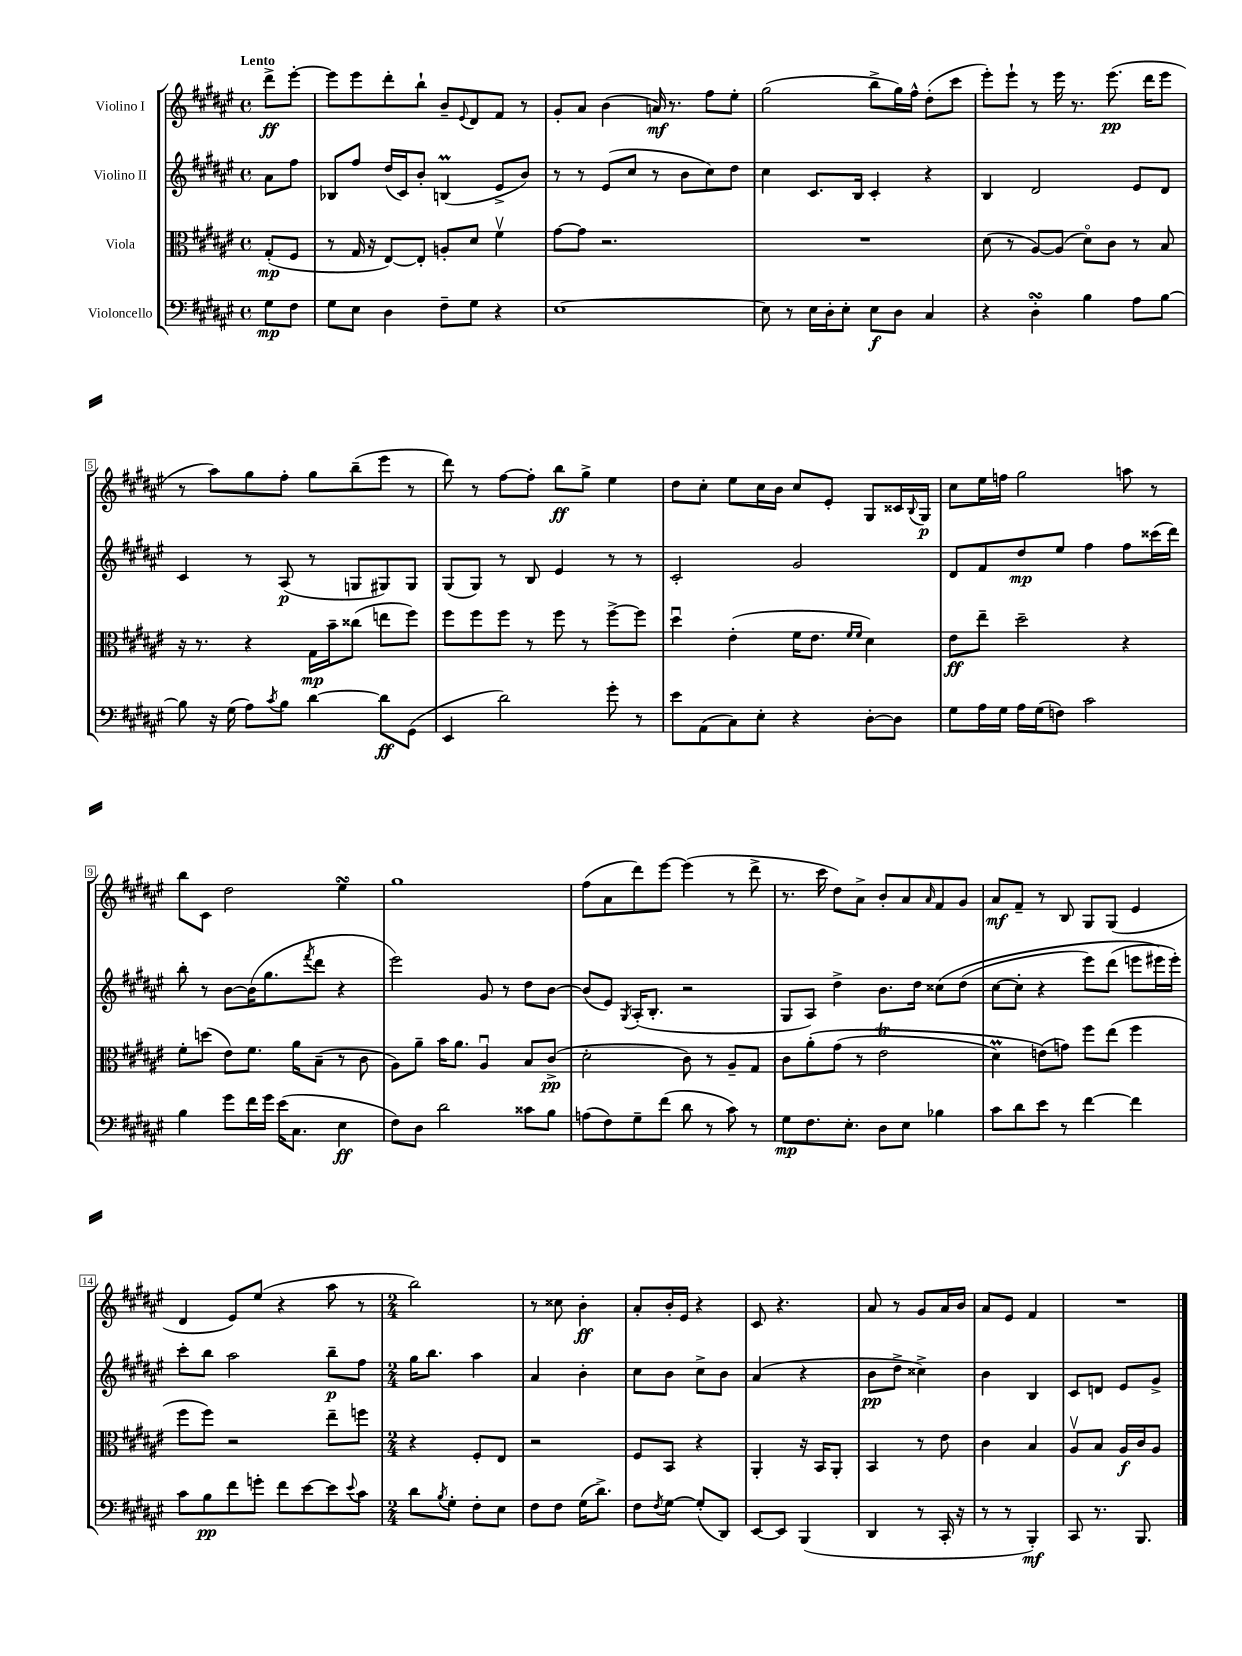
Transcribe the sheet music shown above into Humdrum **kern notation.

**kern	**kern	**kern	**kern
*staff4	*staff3	*staff2	*staff1
*clefF4	*clefC3	*clefG2	*clefG2
*k[f#c#g#d#a#e#]	*k[f#c#g#d#a#e#]	*k[f#c#g#d#a#e#]	*k[f#c#g#d#a#e#]
*M4/4	*M4/4	*M4/4	*M4/4
*met(c)	*met(c)	*met(c)	*met(c)
8G#	(8G#'	8a#	8ddd#^
8F#	8F#	8ff#	[8eee#'
=	=	=	=
8G#	8r	8B-	8eee#]
8E#	16G#	8ff#	8eee#
.	16r	.	.
4D#	[8E#)	(16dd#	8ddd#'
.	.	16c#)	.
.	8E#']	8b'	8bb`
8F#~	8A'	(4B	8b~
.	.	.	8qqe#
8G#	8d#	.	8d#
4r	4f#v	8e#^	8f#
.	.	8b)	8r
=	=	=	=
[1E#	[8g#	8r	8g#'
.	8g#]	8r	8a#
.	2.r	(8e#	(4b
.	.	8cc#	.
.	.	8r	16a)
.	.	.	8.r
.	.	8b	.
.	.	8cc#)	8ff#
.	.	8dd#	8ee#'
=	=	=	=
8E#]	1r	4cc#	(2gg#
8r	.	.	.
16E#	.	8.c#	.
16D#'	.	.	.
8E#'	.	.	.
.	.	16B	.
8E#	.	4c#'	8bb^
8D#	.	.	16gg#)
.	.	.	16ff#^^
4C#	.	4r	(8dd#'
.	.	.	8ccc#
=	=	=	=
4r	(8d#	4B	8eee#')
.	8r	.	8eee#`
4D#'	[8A#)	2d#	8r
.	(8A#]	.	16eee#
.	.	.	8.r
4B	8d#o)	.	.
.	8c#	.	(8.eee#
8A#	8r	8e#	.
.	.	.	16ddd#
[8B	8B	8d#	8eee#
=	=	=	=
8B]	16r	4c#	8r
.	8.r	.	.
16r	.	.	8aa#)
(16G#	.	.	.
8A#)	4r	8r	8gg#
8qc#	.	.	.
8B	.	(8A#	8ff#'
[4d#	16G#	8r	8gg#
.	16b~	.	.
.	(8cc##	8G	(8bb~
8d#]	8ee	8G#)	8eee#
(8GG#	8ff#)	8G#	8r
=	=	=	=
4EE#	8ff#	(8G#	8ddd#)
.	8ff#	8G#)	8r
2d#)	8ff#	8r	[8ff#
.	8r	8B	8ff#']
.	8ff#	4e#	8bb
.	8r	.	8gg#^
8g#'	[8ff#^	8r	4ee#
8r	8ff#]	8r	.
=	=	=	=
8e#	4dd#u	2c#'	8dd#
(8AA#	.	.	8cc#'
8C#)	(4e#'	.	8ee#
8E#'	.	.	16cc#
.	.	.	16b
4r	16f#	2g#	8cc#
.	8.e#	.	.
.	.	.	8e#'
.	16qqf#	.	.
.	16qqf#	.	.
[8D#'	4d#)	.	8G#
8D#]	.	.	16c##
.	.	.	8qqB
.	.	.	16G#
=	=	=	=
8G#	8e#	8d#	8cc#
16A#	8ee#~	8f#	16ee#
16G#	.	.	16ff
16A#	2dd#~	8dd#	2gg#
(16G#	.	.	.
8F)	.	8ee#	.
2c#	.	4ff#	.
.	4r	8ff#	8aa
.	.	(16ccc##	8r
.	.	16ddd#)	.
=	=	=	=
4B	8f#'	8bb'	8bb
.	(8dd	8r	8c#
8g#	8e#)	[8b	2dd#
16f#	8.f#	(16b]	.
16g#	.	8.gg#	.
(16e#	.	.	.
8.C#	16a#	.	.
.	.	8qfff#	.
.	(8B~	8ddd#	.
4E#	8r	4r	4ee#
.	8c#	.	.
=	=	=	=
8F#)	8A#)	2eee#)	1gg#
8D#	8a#~	.	.
2d#	16b	.	.
.	8.a#	.	.
.	4A#u	8g#	.
.	.	8r	.
8c##	8B	8dd#	.
8B	(8c#^	[8b	.
=	=	=	=
(8A	2d#'	(8b]	(8ff#
8F#)	.	8e#)	8a#
.	.	8qG#	.
8G#~	.	(16A#'	8ddd#)
.	.	8.B'	.
(8f#	.	.	[8eee#
8d#	8c#)	2r	(4eee#]
8r	8r	.	.
8c#)	8A#~	.	8r
8r	8G#	.	8ddd#^
=	=	=	=
8G#	8c#	8G#	8.r
8.F#	&(8a#'	8A#)	.
.	.	.	16ccc#
.	(8g#	4dd#^	8dd#)
8.E#'	.	.	.
.	8r	.	8a#^
8D#	2e#	8.b	8b'
8E#	.	.	8a#
.	.	16dd#	.
.	.	.	16qqa#
4B-	.	&(8cc##	8f#
.	.	(8dd#	8g#
=	=	=	=
8c#	4d#)	[8cc#	8a#
8d#	.	8cc#']	8f#~
8e#	(8e&)	4r	8r
8r	8g)	.	8B
[4f#	8ff#	8eee#)	8G#
.	(8ee#	(8ddd#	(8G#
4f#]	4ff#	8eee	4e#
.	.	16eee#&)	.
.	.	16eee#')	.
=	=	=	=
8c#	8ff#	8ccc#'	4d#
8B	8ff#)	8bb	.
8f#	2r	2aa#	8e#)
8g'	.	.	(8ee#
8f#	.	.	4r
[8e#	.	.	.
8e#]	8ee#~	8bb~	8aa#
8qqe#	.	.	.
8c#	8ff	8ff#	8r
=	=	=	=
*M2/4	*M2/4	*M2/4	*M2/4
8d#	4r	16gg#	2bb)
.	.	8.bb	.
8qB	.	.	.
8G#'	.	.	.
8F#'	8F#'	4aa#	.
8E#	8E#	.	.
=	=	=	=
8F#	2r	4a#	8r
8F#	.	.	8cc##
(16G#	.	4b'	4b'
8.d#^)	.	.	.
=	=	=	=
8F#	8F#	8cc#	8a#'
8qF#	.	.	.
[8G#	8BB	8b	16b'
.	.	.	16e#
(8G#']	4r	8cc#^	4r
8DD#)	.	8b	.
=	=	=	=
[8EE#	4AA#'	(4a#	8c#
8EE#]	.	.	4.r
(4BBB	16r	4r	.
.	16BB	.	.
.	8AA#'	.	.
=	=	=	=
4DD#	4BB	8b	8a#
.	.	8dd#^	8r
8r	8r	4cc##^)	8g#
16CC#'	8e#	.	16a#
16r	.	.	16b
=	=	=	=
8r	4c#	4b	8a#
8r	.	.	8e#
4BBB')	4B	4B	4f#
=	=	=	=
8CC#	8A#v	8c#	2r
8.r	8B	8d	.
.	16A#	8e#	.
8.BBB	16c#	.	.
.	8A#	8g#^	.
==	==	==	==
*-	*-	*-	*-
